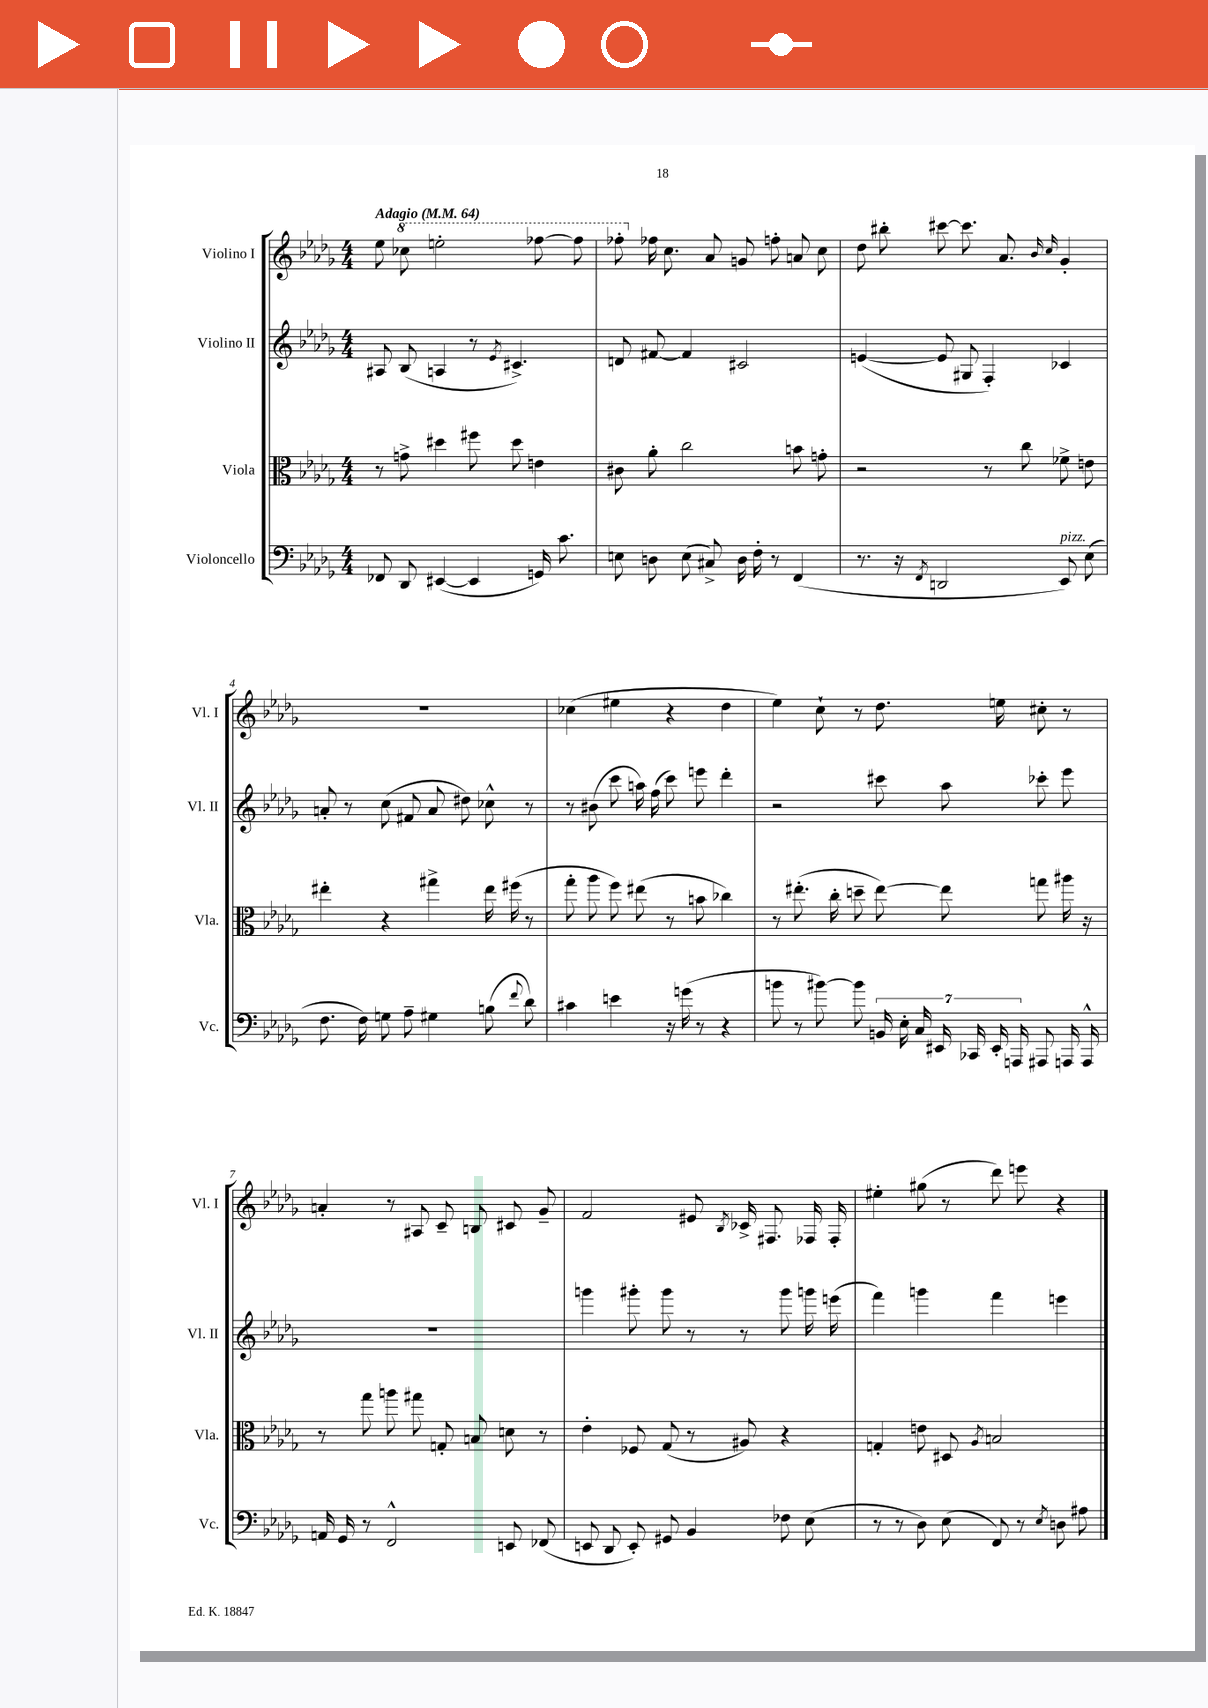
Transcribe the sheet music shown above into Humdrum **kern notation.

**kern	**kern	**kern	**kern
*part4	*part3	*part2	*part1
*staff4	*staff3	*staff2	*staff1
*I"Violoncello	*I"Viola	*I"Violino II	*I"Violino I
*I'Vc.	*I'Vla.	*I'Vl. II	*I'Vl. I
*clefF4	*clefC3	*clefG2	*clefG2
*k[b-e-a-d-g-]	*k[b-e-a-d-g-]	*k[b-e-a-d-g-]	*k[b-e-a-d-g-]
*M4/4	*M4/4	*M4/4	*M4/4
*MM64	*MM64	*MM64	*MM64
=1	=1	=1	=1
!	!	!	!LO:TX:a:B:t=Adagio
8FF-X/	8r	8A#X/	8ee-\
*	*	*	*8va
8DD-/	8gn^\	(8B-/	8ccc-X\
([4EE#X/	4dd#X\	4An/	2eeen'\
4EE#/]	8ff#X\	8r	.
.	.	8qe-/	.
.	8dd#\	4.c#X^/)	.
16GGn/)	4en\	.	[8fff-X\
8.c\	.	.	.
.	.	.	8fff-\]
=2	=2	=2	=2
8En\	8c#X\	8dn/	8fff-X'\
*	*	*	*X8va
8Dn\	8a-'\	[8f#X/	16ff-X\
.	.	.	8.cc\
(8E\	2cc\	4f#/]	.
8C#X^/)	.	.	8a-/
16D\	.	2c#X/	8gn/
16F'\	.	.	.
8r	.	.	8ffn'\
(4FF/	8bn\	.	8an/
.	8gn'\	.	8cc\
=3	=3	=3	=3
8.r	2r	([4en/	8dd-\
.	.	.	8bb#X'\
16r	.	.	.
8qFF/	.	.	.
2DDn/	.	8e/]	[8ccc#X\
.	.	8G#X/	8.ccc#\]
.	8r	4F'/)	.
.	.	.	8.a-/
.	8cc\	.	.
.	.	.	16qqb-/
.	.	.	16qqcc/
!LO:TX:a:i:t=pizz.	!	!	!
8EE-/)	8f-X^\	4c-X/	4g-'/
(8E-\	8en\	.	.
!!LO:LB:g=z
=4	=4	=4	=4
8.F\	4ee#X'\	8an'/	1r
.	.	8r	.
16F\)	.	.	.
8Gn\	4r	(8cc\	.
8A-~\	.	8f#X/	.
4G#X\	4gg#X^\	8a/	.
.	.	8dd#X\)	.
(8Bn\	16ee#\	8cc-X^^\	.
.	(16ff#X\	.	.
8qqf/	.	.	.
8d-\)	8r	8r	.
=5	=5	=5	=5
4c#X\	8gg-'\	8r	(4cc-X\
.	8aa-\	(8b#X\	.
4en\	8ff\)	8ccc\	4ee#X\
.	(8ee#X\	16aan\)	.
.	.	(16ff\	.
16r	8r	8ccc\)	4r
(16gn\	.	.	.
8r	8bn\	8eeen\	.
4r	4cc-X\)	4ddd-'\	4dd-\
=6	=6	=6	=6
8bn\	8r	2r	4ee-\)
8r	(8.ee#X'\	.	.
[8b#X\)	.	.	8cc`\
.	16cc'\	.	.
8b#\]	8ddn~\	.	8r
28BBn/	[8ee#\)	8ccc#X\	8.dd-\
28E-'\	.	.	.
28C/	.	.	.
28EE#X/	.	.	.
.	8ee#\]	8aa-\	.
28CC-X/	.	.	.
28EE#'/	.	.	.
.	.	.	16een\
28AAAn/	.	.	.
8AAA#X/	8ggn\	8ccc-X'\	8cc#X'\
16AAAn/	16aa#X\	8eee-\	8r
16AAA^^/	16r	.	.
!!LO:LB:g=z
=7	=7	=7	=7
16AAn/	8r	1r	4an'/
16GG-/	.	.	.
8r	8gg-\	.	.
2FF^^/	8aan\	.	8r
.	8gg#X\	.	8A#X/
.	8Gn'/	.	8c~/
.	8Bn/	.	8Bn/
8EEn/	8dn\	.	8c#X/
(8FF-X/	8r	.	8g-~/
=8	=8	=8	=8
8EEn/	4e-'\	4gggn\	2f/
8DD-/	.	.	.
8EE'/)	8F-X/	8ggg#X'\	.
8GG#X/	(8G-/	8ggg#\	.
4BB-/	8r	8r	8e#X/
.	.	.	8qB-/
.	8A#X/)	8r	16c-X^/
.	.	.	8.F#X/
8F-X\	4r	8ggg#\	.
(8E-\	.	16gggn\	16F-X/
.	.	(16eeen\	16F-'/
=9	=9	=9	=9
8r	4Gn'/	4fff\)	4ee#X'\
8r	.	.	.
8D-\)	8en\	4gggn\	(8gg#X\
(8E-\	8D#X/	.	8r
.	8qA-/	.	.
8FF/)	2Bn/	4fff\	8ddd-\)
8r	.	.	8eeen\
8qE-/	.	.	.
8Dn\	.	4eeen\	4r
8A#X\	.	.	.
==	==	==	==
*-	*-	*-	*-
